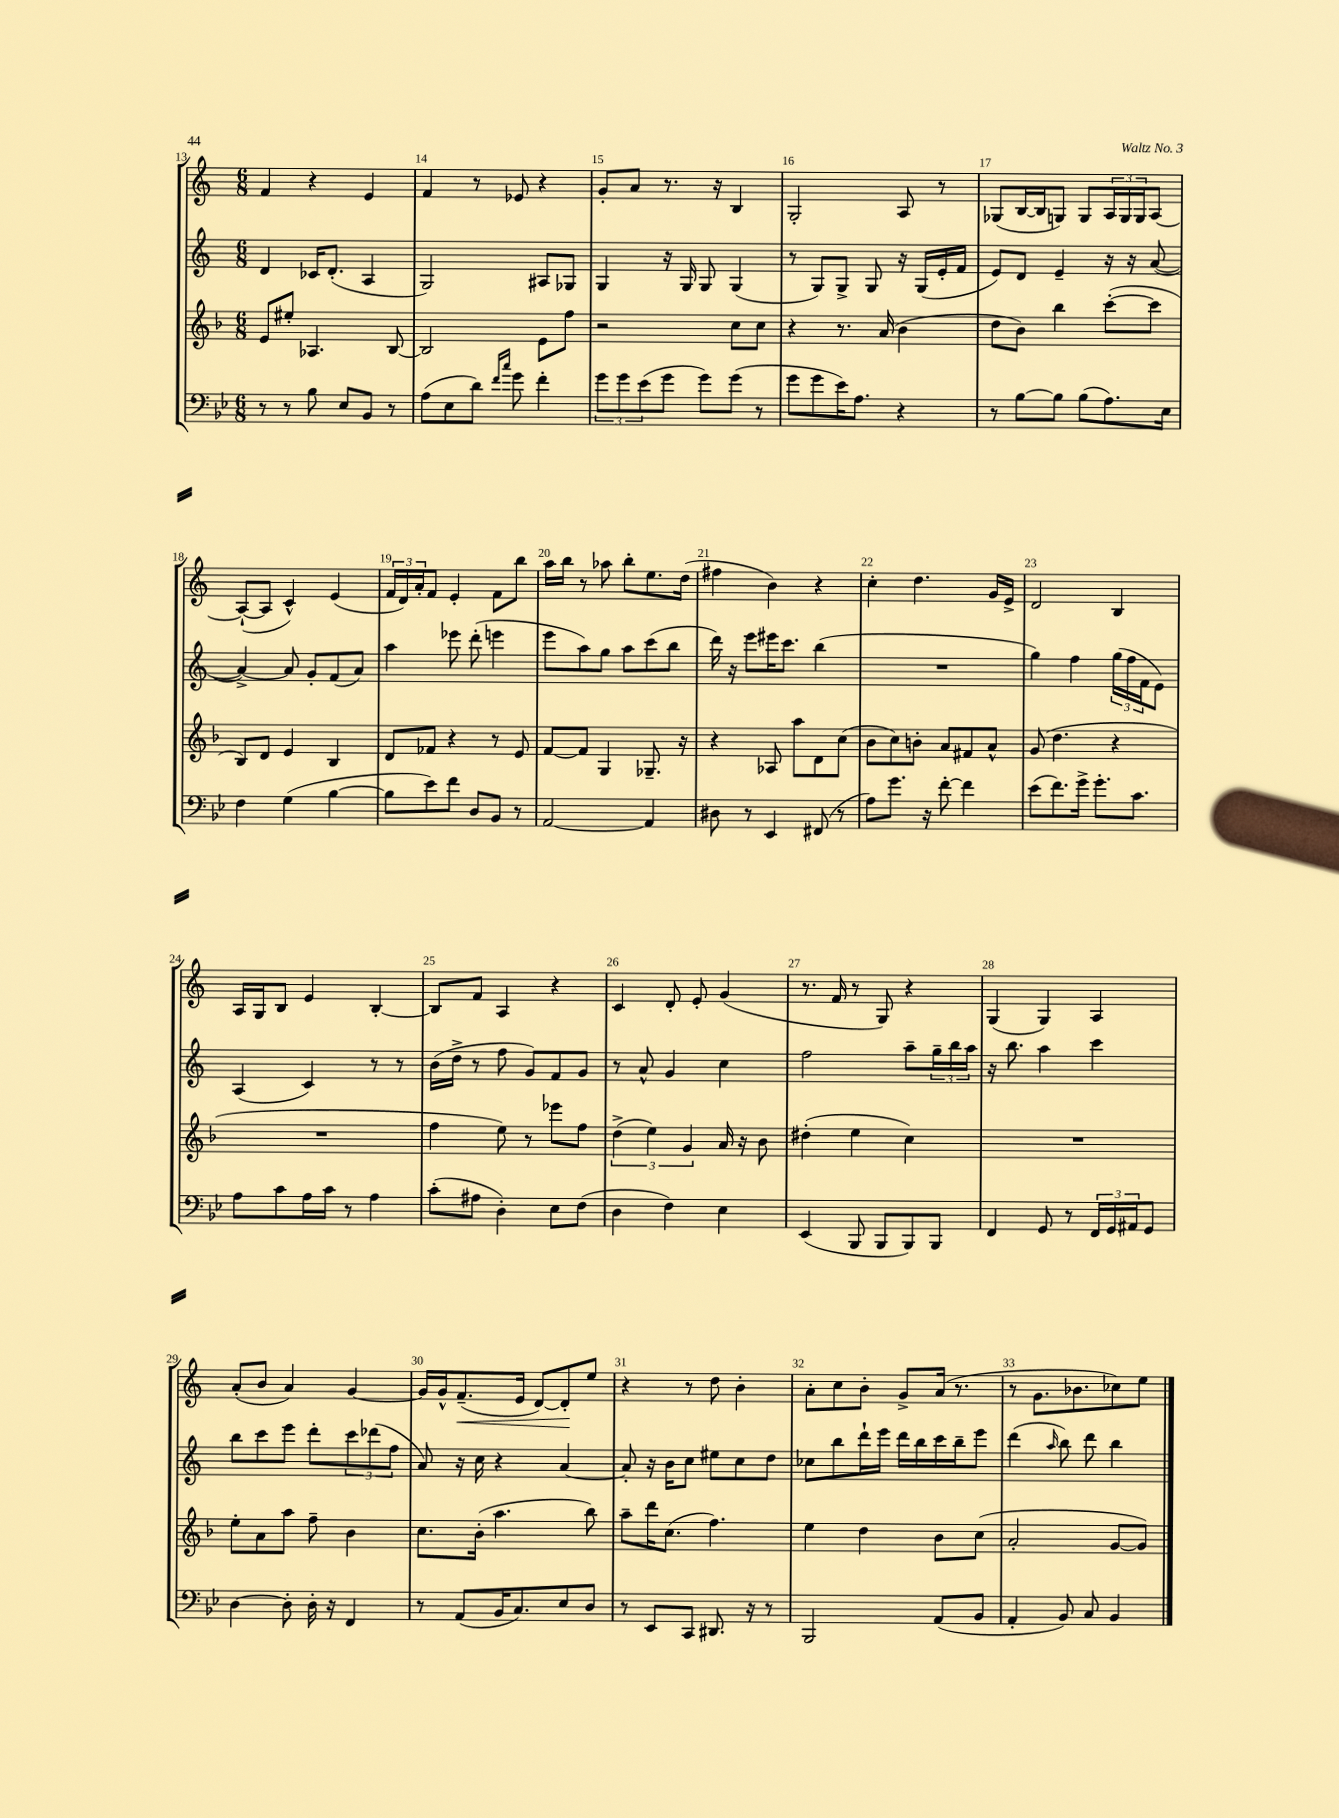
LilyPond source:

<<
\new StaffGroup <<
\new Staff = "s0" {
    \clef treble \key c \major \numericTimeSignature \time 6/8
    f'4 r4 e'4 |
    f'4 r8 ees'8 r4 |
    g'8-. a'8 r8. r16 b4 |
    g2-. a8 r8 |
    ges8( b16~ b16 g8) g8 \tuplet 3/2 { a16 g16 g16 } a8~ |
    a8~-!( a8 c'4-^) e'4( |
    \tuplet 3/2 { f'16 d'16) a'16-. } f'8 e'4-. f'8 b''8 |
    a''16 b''16 r8 aes''8 b''8-. e''8. d''16( |
    fis''4 b'4) r4 |
    c''4-. d''4. g'16 e'16-> |
    d'2 b4 |
    a16 g16 b8 e'4 b4~-. |
    b8 f'8 a4 r4 |
    c'4 d'8-. e'8-. g'4( |
    r8. f'16 r8 g8) r4 |
    g4( g4) a4 |
    a'8-.( b'8 a'4) g'4~ |
    g'16 g'16-^ f'8.--\<( e'16 d'8~) d'8-.\! e''8 |
    r4 r8 d''8 b'4-. |
    a'8-. c''8 b'8-. g'8-> a'16( r8. |
    r8 g'8. bes'8. ces''8) e''8 \bar "|." |
}
\new Staff = "s1" {
    \clef treble \key c \major \numericTimeSignature \time 6/8
    d'4 ces'16 d'8.-.( a4 |
    g2) ais8 ges8 |
    g4 r16 g16 g8 g4( |
    r8 g8) g8-> g8 r16 g16( e'16-. f'16 |
    e'8) d'8 e'4-- r16 r16 a'8~( |
    a'4~->) a'8 g'8-. f'8( a'8) |
    a''4 ees'''8 d'''8-.( e'''4 |
    e'''8 a''8) g''8 a''8 c'''8( b''8 |
    d'''16) r16 e'''8 eis'''16 c'''8. b''4( |
    R2. |
    g''4) f''4 \tuplet 3/2 { g''16( f''16 f'16 } e'8) |
    a4( c'4) r8 r8 |
    b'16( d''16-> r8 f''8 g'8) f'8 g'8 |
    r8 a'8-^ g'4 c''4 |
    f''2 a''8-- \tuplet 3/2 { g''16-- b''16 a''16 } |
    r16 b''8. a''4 c'''4 |
    b''8 c'''8 e'''8 d'''8-. \tuplet 3/2 { c'''8 des'''8( f''8 } |
    a'8) r16 c''16 r4 a'4~ |
    a'8-. r16 b'16 c''8 eis''8 c''8 d''8 |
    ces''8 b''8 d'''16-! e'''16 d'''16 b''16 c'''16 b''16-- e'''8 |
    d'''4( \grace { a''16 } b''8) d'''8 b''4 \bar "|." |
}
\new Staff = "s2" {
    \clef treble \key f \major \numericTimeSignature \time 6/8
    e'8 eis''8-. aes4. bes8~ |
    bes2 e'8 f''8 |
    r2 c''8 c''8 |
    r4 r8. a'16( bes'4 |
    d''8 bes'8) bes''4 c'''8~-.( c'''8 |
    bes8) d'8 e'4 bes4 |
    d'8 fes'8 r4 r8 e'8 |
    f'8~ f'8 g4 ges8.-- r16 |
    r4 aes8 a''8 d'8 c''8( |
    bes'8 c''8) b'8-. a'8 fis'8 a'8-^ |
    g'8( d''4. r4 |
    R2. |
    f''4 e''8) r8 ees'''8 f''8 |
    \tuplet 3/2 { d''4->( e''4) g'4 } a'16 r16 bes'8 |
    dis''4-.( e''4 c''4) |
    R2. |
    e''8-. a'8 a''8 f''8-- bes'4 |
    c''8. bes'16-.( a''4. bes''8) |
    a''8-- d'''16 c''8.( f''4.) |
    e''4 d''4 bes'8 c''8( |
    a'2-. g'8~ g'8) \bar "|." |
}
\new Staff = "s3" {
    \clef bass \key bes \major \numericTimeSignature \time 6/8
    r8 r8 bes8 ees8 bes,8 r8 |
    a8( ees8 d'8) \grace { f'16 c''16 } g'8 f'4-. |
    \tuplet 3/2 { g'8 g'8 ees'8( } g'8 g'8) g'8( r8 |
    g'8 g'8 ees'16) a8. r4 |
    r8 bes8~ bes8 bes8( a8.) ees16 |
    f4 g4( bes4~ |
    bes8 ees'8) f'8 d8 bes,8 r8 |
    a,2~ a,4 |
    dis8 r8 ees,4 fis,8( r8 |
    a8) g'8. r16 f'8~-. f'4 |
    ees'8( f'8.) g'16-> g'8.-. c'8. |
    a8 c'8 a16 c'16 r8 a4 |
    c'8-.( ais8 d4-.) ees8 f8( |
    d4 f4) ees4 |
    ees,4( bes,,8 bes,,8 bes,,8) bes,,8 |
    f,4 g,8 r8 \tuplet 3/2 { f,16 g,16 ais,16 } g,8 |
    d4~ d8-. d16-. r16 f,4 |
    r8 a,8( bes,16 c8.) ees8 d8 |
    r8 ees,8 c,8 dis,8. r16 r8 |
    bes,,2 a,8( bes,8 |
    a,4-. bes,8) c8 bes,4 \bar "|." |
}
>>
>>
\layout { \context { \Score currentBarNumber = #13 \override BarNumber.break-visibility = ##(#f #t #t) barNumberVisibility = #all-bar-numbers-visible } }
